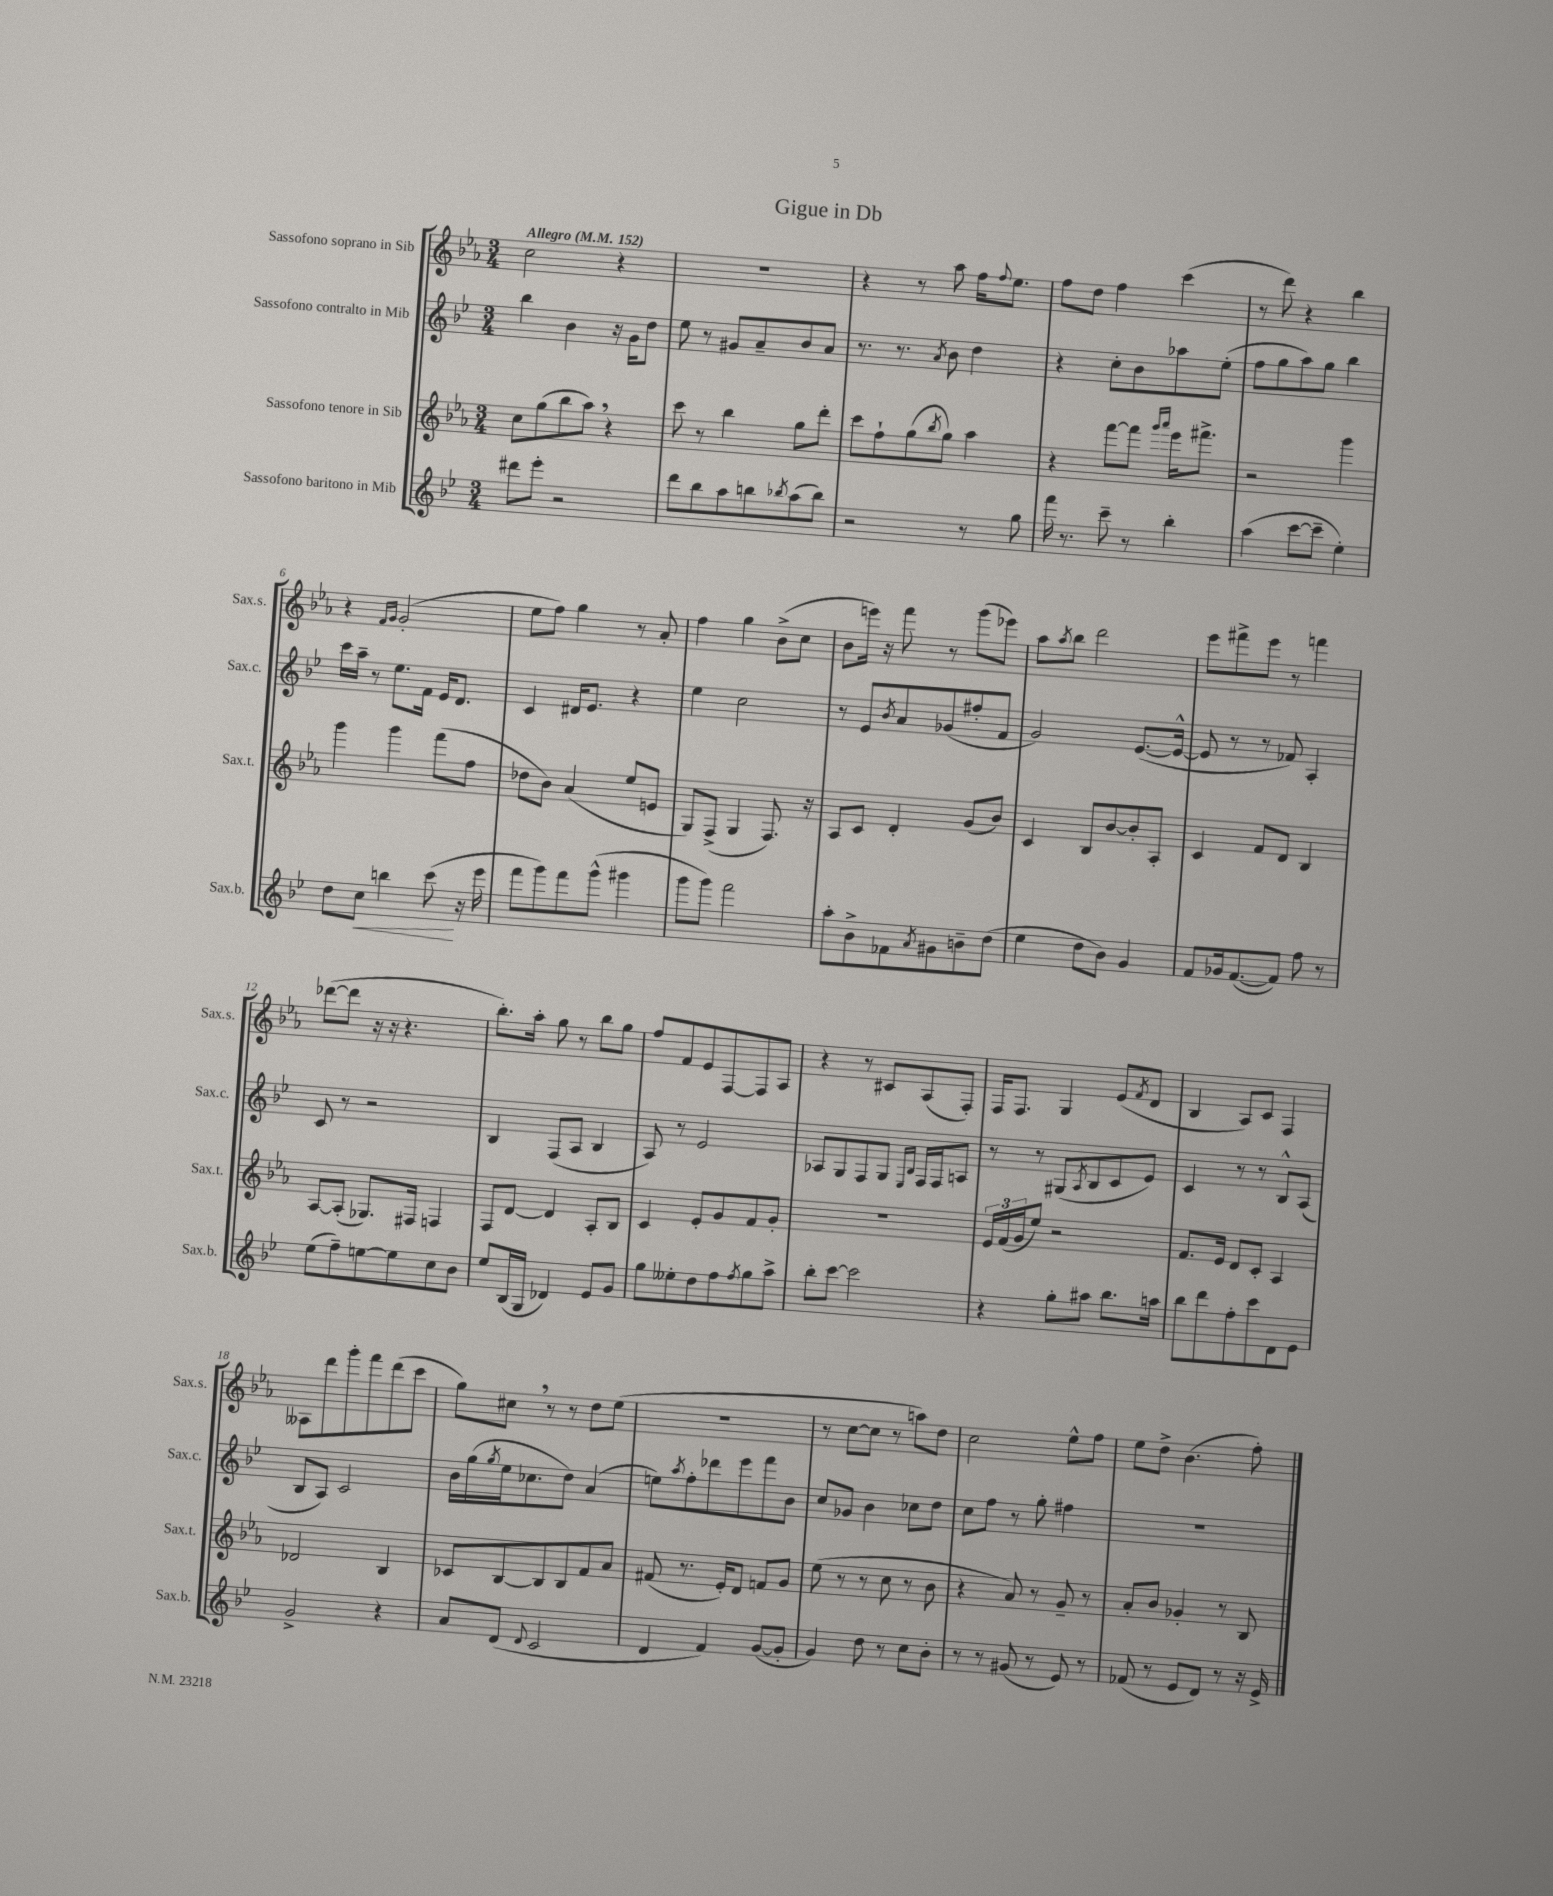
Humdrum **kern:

**kern	**dynam	**kern	**kern	**kern
*part4	*part4	*part3	*part2	*part1
*staff4	*staff4	*staff3	*staff2	*staff1
*I"Sassofono baritono in Mib	*	*I"Sassofono tenore in Sib	*I"Sassofono contralto in Mib	*I"Sassofono soprano in Sib
*I'Sax.b.	*	*I'Sax.t.	*I'Sax.c.	*I'Sax.s.
*clefG2	*	*clefG2	*clefG2	*clefG2
*k[b-e-]	*	*k[b-e-a-]	*k[b-e-]	*k[b-e-a-]
*M3/4	*	*M3/4	*M3/4	*M3/4
*MM152	*	*MM152	*MM152	*MM152
=1	=1	=1	=1	=1
!	!	!	!	!LO:TX:a:B:t=Allegro
8ddd#X\L	.	8cc\L	4bb-\	2cc\
8eee-'\J	.	(8gg\	.	.
2r	.	8bb-\	4b-\	.
.	.	8aa-,\J)	.	.
.	.	4r	16r	4r
.	.	.	16g\KL	.
.	.	.	8dd\J	.
=2	=2	=2	=2	=2
8ddd\L	.	8ccc\	8ee-\	2.r
8bb-\	.	8r	8r	.
8aa\	.	4bb-\	8g#X/L	.
8bbn\	.	.	8a~/	.
8qbb-X/	.	.	.	.
(8aa\	.	8gg\L	8b-/	.
8bb-\J)	.	8ddd'\J	8a/J	.
=3	=3	=3	=3	=3
2r	.	8ccc\L	8.r	4r
.	.	8ff`\	.	.
.	.	.	8.r	.
.	.	(8gg\	.	8r
.	.	8qbb-/	8qa/	.
.	.	8gg\J)	8b-\	8aa-\
8r	.	4aa-\	4dd\	16ff\KL
.	.	.	.	8qqff/
.	.	.	.	8.ee-\J
8gg\	.	.	.	.
=4	=4	=4	=4	=4
16fff\	.	4r	4r	8ff\L
8.r	.	.	.	.
.	.	.	.	8dd\J
8ccc~\	.	[8fff\L	8cc'\L	4ff\
8r	.	8fff\J]	8b-\	.
.	.	16qqggg/LL	.	.
.	.	16qqaaa-/JJ	.	.
4bb-'\	.	16eee-\KL	8aa-X\	(4ccc\
.	.	8.fff#X^\J	.	.
.	.	.	(8ee-'\J	.
=5	=5	=5	=5	=5
(4aa\	.	2r	8ff\L	8r
.	.	.	8gg\	8ddd\)
[8ccc\L	.	.	8aa\)	4r
8ccc~\J]	.	.	8gg\J	.
4ee-'\)	.	4ggg\	4bb-\	4bb-\
!!LO:LB:g=z
=6	=6	=6	=6	=6
8dd\L	.	4ggg\	16ccc\LL	4r
.	.	.	16aa~\JJ	.
!	!LO:HP:b	!	!	!
8cc\J	<	.	8r	.
.	.	.	.	16qqf/LL
.	.	.	.	16qqg/JJ
4bbn\	.	4ggg\	8.ee-\L	(2g'/
.	.	.	16f\Jk	.
(8ccc\	.	(8fff\L	16e-/KL	.
.	.	.	8.d/J	.
16r	[	8ff\J	.	.
16eee-\	.	.	.	.
=7	=7	=7	=7	=7
8fff\L	.	8dd-X\L	4c/	8ee-\L
8ggg\)	.	8b-\J)	.	8ff\J)
8fff\	.	(4a-/	16d#X/KL	4gg\
.	.	.	8.e-/J	.
(8ggg^^\J	.	.	.	.
4ggg#X\	.	8ee-/L	4r	8r
.	.	8en/J	.	8a-'/
=8	=8	=8	=8	=8
8ggg\L	.	8G/L)	4ee-\	4ff\
8ggg\J)	.	(8F^/J	.	.
2fff\	.	4G/	2cc\	4gg\
.	.	8.F/)	.	(8b-^\L
.	.	.	.	8cc\J
.	.	16r	.	.
=9	=9	=9	=9	=9
8aa'\L	.	8A-/L	8r	8b-\L
8b-^\	.	8c/J	8e-/L	16eeen\Jk)
.	.	.	.	16r
.	.	.	8qb-/	.
8f-X\	.	4d'/	8a/	8fff\
8qa/	.	.	.	.
8g#X\	.	.	(8g-X/	8r
8bn~\	.	(8g/L	8ff#X'/	(8ggg\L
(8dd\J	.	8b-/J)	8f/J	8eee-X\J)
=10	=10	=10	=10	=10
4ee-\	.	4c/	2g/)	8aa-\L
.	.	.	.	8qaa-/
.	.	.	.	8bb-\J
8dd\L	.	8B-/L	.	2ddd\
8b-\J)	.	[8b-/	.	.
4g/	.	8b-'/]	([8.e-/L	.
.	.	8A-'/J	.	.
.	.	.	16e-^^/Jk_	.
=11	=11	=11	=11	=11
8f/L	.	4c/	8e-/]	8eee-\L
16g-X/k	.	.	8r	8fff#X^\
([8.f/	.	.	.	.
.	.	8f/L	8r	8eee-\J
8f/J])	.	8d/J	8f-X/)	8r
8ff\	.	4B-/	4A'/	4fffn\
8r	.	.	.	.
!!LO:LB:g=z
=12	=12	=12	=12	=12
(8ee-\L	.	[8A-/L	8c/	([8ddd-X\L
8ff~\)	.	(8A-'/J]	8r	8ddd-\J]
[8een\	.	8.G-X/L)	2r	16r
.	.	.	.	16r
8ee\]	.	.	.	4.r
.	.	16F#X/Jk	.	.
8cc\	.	4Fn/	.	.
8b-\J	.	.	.	.
=13	=13	=13	=13	=13
8ee-/L	.	8F/L	4B-/	8.bb-'\L)
(16B-/L	.	[8d/J	.	.
16G/JJ	.	.	.	16aa-'\Jk
4d-X/)	.	4d/]	(8F/L	8gg\
.	.	.	8A/J	8r
8e-/L	.	8A-'/L	4B-/	8bb-\L
8g/J	.	8B-/J	.	8gg\J
=14	=14	=14	=14	=14
8gg\L	.	4c/	8A/)	8ff/L
8ee--X'\	.	.	8r	8f/
8dd\	.	8e-'/L	2e-/	8e-/
8ff\	.	8g/	.	[8F/
8qff/	.	.	.	.
8gg\	.	8f/	.	8F/]
8aa^\J	.	8g'/J	.	8A-/J
=15	=15	=15	=15	=15
8bb-'\L	.	2.r	8A-X/L	4r
[8ccc\J	.	.	8G/	.
2ccc\]	.	.	8F/	8r
.	.	.	8G/J	8c#X/L
.	.	.	16qqE-/LL	.
.	.	.	16qqB-/JJ	.
.	.	.	16F/LL	(8A-/
.	.	.	16F/J	.
.	.	.	8An/J	8F'/J)
=16	=16	=16	=16	=16
4r	.	24e-/LL	8r	16F/KL
.	.	(24f/	.	.
.	.	.	.	8.F/J
.	.	24g/J	.	.
.	.	8ee-/J)	8r	.
8gg'\L	.	2r	(8G#X/L	4G/
.	.	.	8qA/	.
8aa#X\J	.	.	8B-/	.
8.bb-\L	.	.	8c/	(8e-/L
.	.	.	.	8qf/
.	.	.	8e-/J)	8d/J
16aan\Jk	.	.	.	.
=17	=17	=17	=17	=17
8bb-\L	.	8.f/L	4c/	4B-/
8ddd\	.	.	.	.
.	.	16e-/Jk	.	.
8ff'\	.	8d/L	8r	8A-/L)
8ccc\	.	8c'/J	8r	8c/J
8d\	.	4A-/	8B-^^/L	4F/
8e-\J	.	.	(8A/J	.
!!LO:LB:g=z
=18	=18	=18	=18	=18
2g^/	.	2d-X/	8B-/L	8A--X\L
.	.	.	8A/J)	8ddd\
.	.	.	2c/	8ggg'\
.	.	.	.	8fff\
4r	.	4B-/	.	(8ddd\
.	.	.	.	8ccc\J
=19	=19	=19	=19	=19
8a/L	.	8c-X/L	16b-\LL	8gg\L)
.	.	.	(16gg\	.
.	.	.	8qgg/	.
(8d/J	.	[8B-/	16ee-\J	8cc#X,\J
.	.	.	8.cc-X\	.
8qqd/	.	.	.	.
2c/	.	8B-/]	.	8r
.	.	8B-/	8dd\J)	8r
.	.	8f/	(4a/	8dd\L
.	.	8a-/J	.	(8ee-\J
=20	=20	=20	=20	=20
4d/	.	(8f#X/	8een\L)	2.r
.	.	.	8qaa/	.
.	.	8.r	8ff'\	.
4f/)	.	.	8ddd-X\	.
.	.	16e-'/KL)	.	.
.	.	8d/J	8eee-\	.
([8g/L	.	8fn/L	8fff\	.
8g'/J]	.	8g/J	8b-\J	.
=21	=21	=21	=21	=21
4g/)	.	(8ee-\	8cc/L	8r
.	.	8r	8g-X/J	[8cc\L
8dd\	.	8r	4b-\	8cc\J]
8r	.	8cc\	.	8r
8cc\L	.	8r	8cc-X\L	8aan\L)
8b-'\J	.	8b-\	8dd\J	8dd\J
=22	=22	=22	=22	=22
8r	.	4r	8cc\L	2cc\
8r	.	.	8ff\J	.
(8g#X/	.	8a-/)	8r	.
8r	.	8r	8gg'\	.
8e-/)	.	8g~/	4ff#X\	8ee-^^\L
8r	.	8r	.	8ff\J
=23	=23	=23	=23	=23
(8f-X/	.	8a-'/L	2.r	8ee-\L
8r	.	8b-/J	.	8dd^\J
8e-/L	.	4g-X'/	.	(4.b-\
8d/J)	.	.	.	.
8r	.	8r	.	.
16r	.	8B-/	.	8ff'\)
16e-^/	.	.	.	.
==	==	==	==	==
*-	*-	*-	*-	*-
